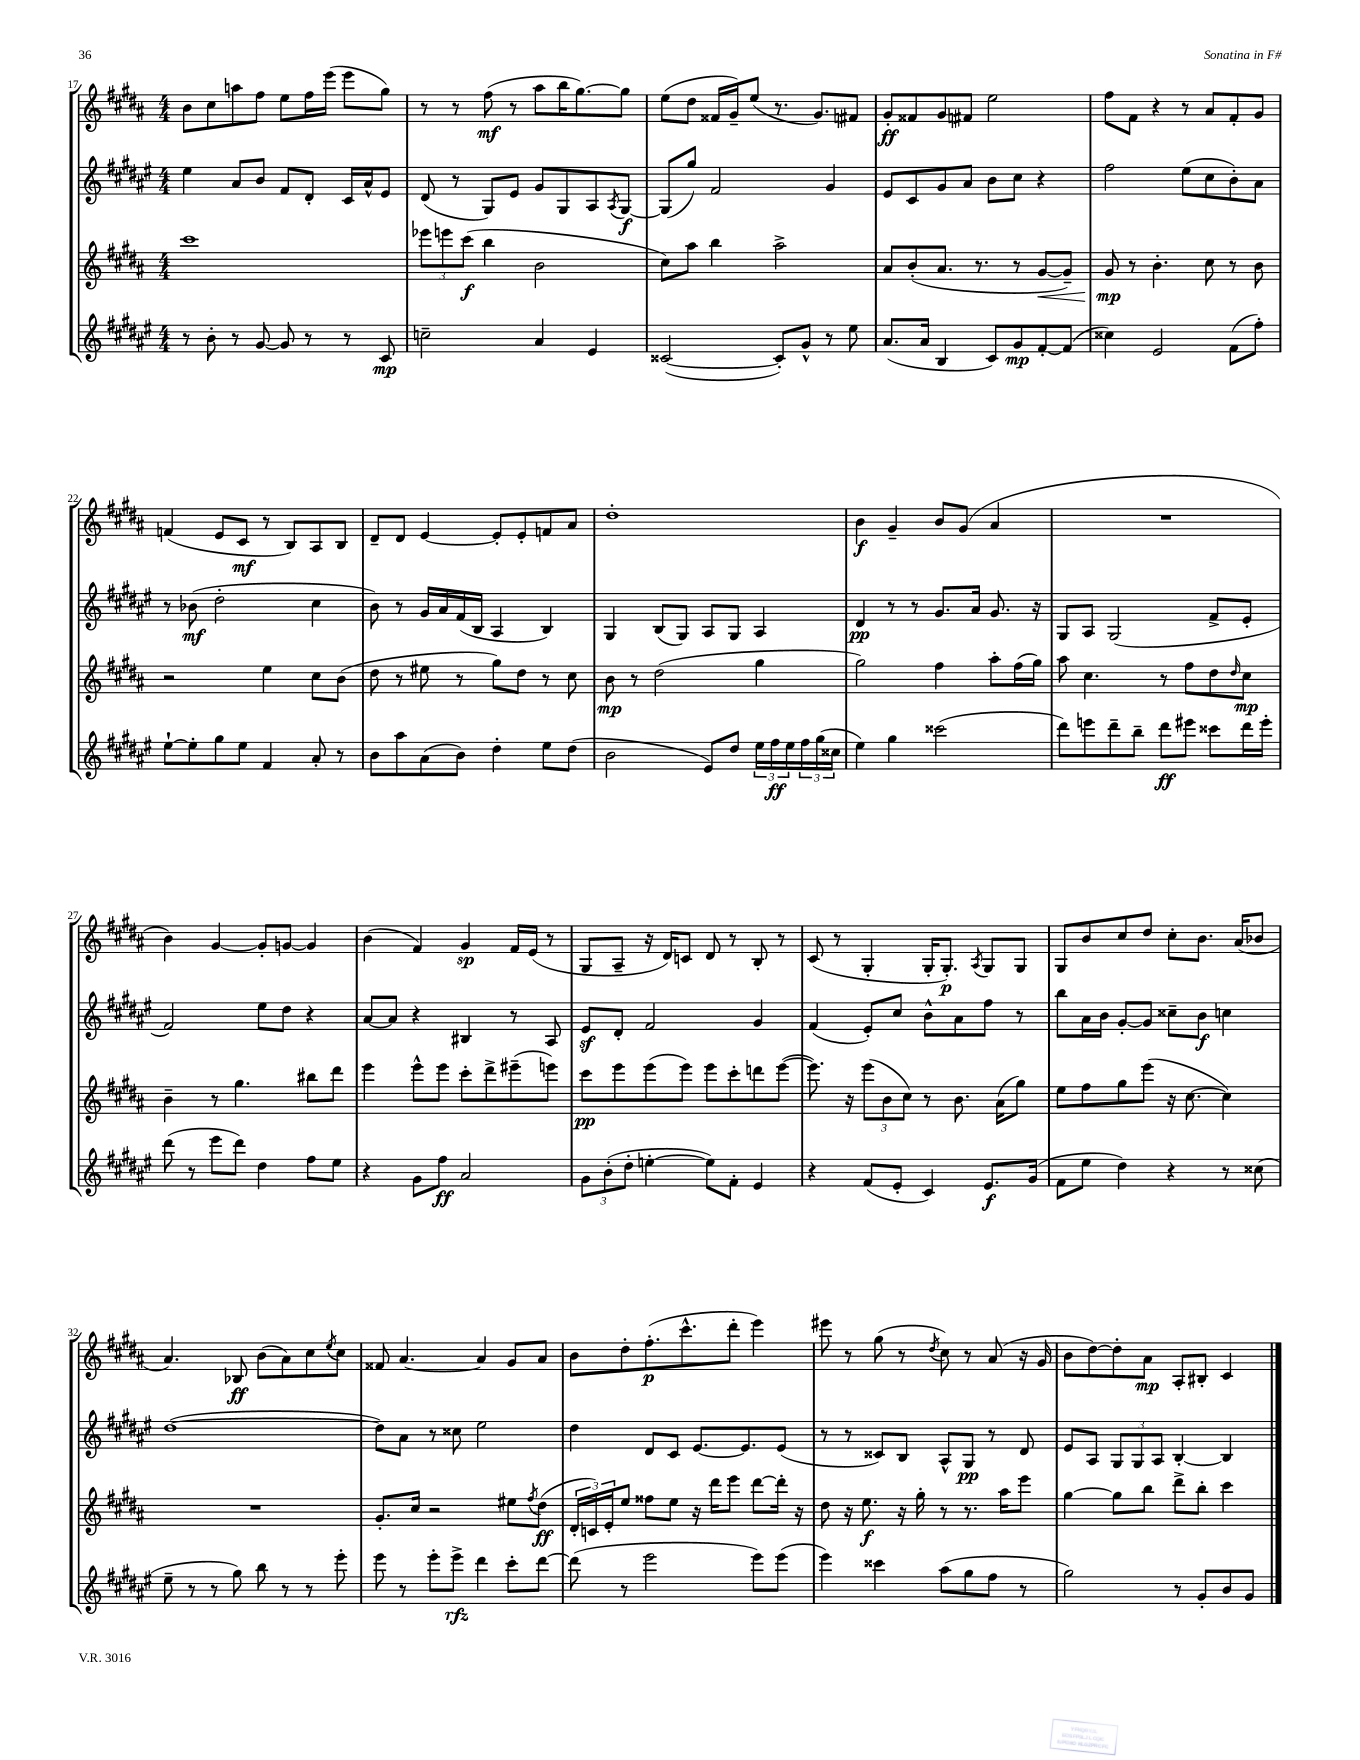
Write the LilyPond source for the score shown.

<<
\new StaffGroup <<
\new Staff = "s0" {
    \clef treble \key b \major \numericTimeSignature \time 4/4
    b'8 cis''8 a''8 fis''8 e''8 fis''16 e'''16( e'''8 gis''8) |
    r8 r8 fis''8\mf( r8 ais''8 b''16 gis''8.~) gis''8 |
    e''8( dis''8 fisis'16 gis'16--) e''8( r8. gis'8.) fis'8 |
    gis'8-.\ff fisis'8 gis'8 fis'8 e''2 |
    fis''8 fis'8 r4 r8 ais'8 fis'8-. gis'8 |
    f'4( e'8 cis'8\mf r8 b8) ais8 b8 |
    dis'8-- dis'8 e'4~ e'8-. e'8-. f'8 ais'8 |
    dis''1-. |
    b'4\f gis'4-- b'8 gis'8( ais'4 |
    R1 |
    b'4) gis'4~ gis'8-. g'8~ g'4 |
    b'4( fis'4) gis'4\sp fis'16 e'16( r8 |
    gis8 ais8-- r16 dis'16) c'8 dis'8 r8 b8-. r8 |
    cis'8( r8 gis4-. gis16-. gis8.-.\p) \acciaccatura { ais8 } gis8 gis8 |
    gis8 b'8 cis''8 dis''8 cis''8-. b'8. ais'16( bes'8 |
    ais'4.) bes8\ff b'8( ais'8) cis''8 \acciaccatura { e''8 } cis''8 |
    fisis'8 ais'4.~ ais'4 gis'8 ais'8 |
    b'8 dis''8-. fis''8.-.\p( cis'''8.-^ dis'''8-. e'''4) |
    eis'''8 r8 gis''8( r8 \acciaccatura { dis''8 } cis''8) r8 ais'8( r16 gis'16 |
    b'8 dis''8~) dis''8-. ais'8\mp ais8-. bis8-. cis'4 \bar "|." |
}
\new Staff = "s1" {
    \clef treble \key fis \major \numericTimeSignature \time 4/4
    eis''4 ais'8 b'8 fis'8 dis'8-. cis'16 ais'16-^ eis'8 |
    dis'8( r8 gis8) eis'8 gis'8 gis8 ais8 \acciaccatura { ais8 } gis8~\f |
    gis8( gis''8) fis'2 gis'4 |
    eis'8 cis'8 gis'8 ais'8 b'8 cis''8 r4 |
    fis''2 eis''8( cis''8 b'8-.) ais'8 |
    r8 bes'8\mf( dis''2-. cis''4 |
    b'8) r8 gis'16 ais'16 fis'16( b16 ais4 b4) |
    gis4 b8( gis8) ais8 gis8 ais4 |
    dis'4\pp r8 r8 gis'8. ais'16 gis'8. r16 |
    gis8 ais8 gis2( fis'8-> eis'8-. |
    fis'2) eis''8 dis''8 r4 |
    ais'8~ ais'8 r4 bis4 r8 ais8 |
    eis'8\sf dis'8-. fis'2 gis'4 |
    fis'4( eis'8-.) cis''8 b'8-^ ais'8 fis''8 r8 |
    b''8 ais'16 b'16 gis'8~-. gis'8 cisis''8-- b'8\f c''4 |
    dis''1~( |
    dis''8) ais'8 r8 cisis''8 eis''2 |
    dis''4 dis'8 cis'8 eis'8.~ eis'8. eis'8( |
    r8 r8 cisis'8) b8 ais8-^ gis8\pp r8 dis'8 |
    eis'8 ais8 \tuplet 3/2 { gis8 gis8 ais8 } b4~-. b4 \bar "|." |
}
\new Staff = "s2" {
    \clef treble \key b \major \numericTimeSignature \time 4/4
    cis'''1 |
    \tuplet 3/2 { ees'''8 e'''8 cis'''8\f( } b''4 b'2 |
    cis''8) ais''8 b''4 ais''2-> |
    ais'8 b'8-.( ais'8. r8. r8 gis'8~\< gis'8--) |
    gis'8\mp\! r8 b'4.-. cis''8 r8 b'8 |
    r2 e''4 cis''8 b'8( |
    dis''8 r8 eis''8 r8 gis''8) dis''8 r8 cis''8 |
    b'8\mp r8 dis''2( gis''4 |
    gis''2) fis''4 ais''8-. fis''16( gis''16) |
    ais''8 cis''4. r8 fis''8 dis''8 \grace { dis''16 } cis''8\mp |
    b'4-- r8 gis''4. bis''8 dis'''8 |
    e'''4 e'''8-^ e'''8 cis'''8-. dis'''8-> eis'''8--( e'''8) |
    cis'''8\pp e'''8 e'''8( e'''8) e'''8 cis'''8-. d'''8 e'''8~( |
    e'''8.) r16 \tuplet 3/2 { e'''8( b'8 cis''8) } r8 b'8. ais'16( gis''8) |
    e''8 fis''8 gis''8 e'''8( r16 cis''8.~ cis''4) |
    R1 |
    gis'8.-. cis''16 r2 eis''8 \acciaccatura { fis''8 } dis''8\ff( |
    \tuplet 3/2 { dis'16-. c'16) e'16-. } e''8 fisis''8 e''8 r16 dis'''16 e'''8 dis'''8~ dis'''16-. r16 |
    dis''8 r16 e''8.\f r16 gis''16-. r8 r8. ais''16 e'''8 |
    gis''4~ gis''8 b''8 dis'''8-> b''8-. cis'''4 \bar "|." |
}
\new Staff = "s3" {
    \clef treble \key fis \major \numericTimeSignature \time 4/4
    r8 b'8-. r8 gis'8~ gis'8 r8 r8 cis'8\mp |
    c''2-- ais'4 eis'4 |
    cisis'2~( cisis'8-.) gis'8-^ r8 eis''8 |
    ais'8.( ais'16 b4 cis'8) gis'8\mp fis'8~-. fis'8( |
    cisis''4) eis'2 fis'8( fis''8-.) |
    eis''8~-! eis''8-. gis''8 eis''8 fis'4 ais'8-. r8 |
    b'8 ais''8 ais'8( b'8) dis''4-. eis''8 dis''8( |
    b'2 eis'8) dis''8 \tuplet 3/2 { eis''16 fis''16\ff eis''16 } \tuplet 3/2 { fis''16 gis''16( cisis''16 } |
    eis''4) gis''4 cisis'''2( |
    dis'''8) e'''8 dis'''8-- b''8-- dis'''8\ff eis'''8 cisis'''8 dis'''16 eis'''16-. |
    dis'''8( r8 eis'''8 dis'''8) dis''4 fis''8 eis''8 |
    r4 gis'8 fis''8\ff ais'2 |
    \tuplet 3/2 { gis'8 b'8-.( dis''8-. } e''4~-. e''8) fis'8-. eis'4 |
    r4 fis'8( eis'8-. cis'4) eis'8.\f gis'16( |
    fis'8 eis''8 dis''4) r4 r8 cisis''8( |
    eis''8-- r8 r8 gis''8) b''8 r8 r8 eis'''8-. |
    eis'''8 r8 eis'''8-. eis'''8->\rfz dis'''4 cis'''8-. dis'''8~ |
    dis'''8( r8 eis'''2 eis'''8) eis'''8( |
    eis'''4) cisis'''4 ais''8( gis''8 fis''8 r8 |
    gis''2) r8 gis'8-. b'8 gis'8 \bar "|." |
}
>>
>>
\layout { \context { \Score currentBarNumber = #17 } }
